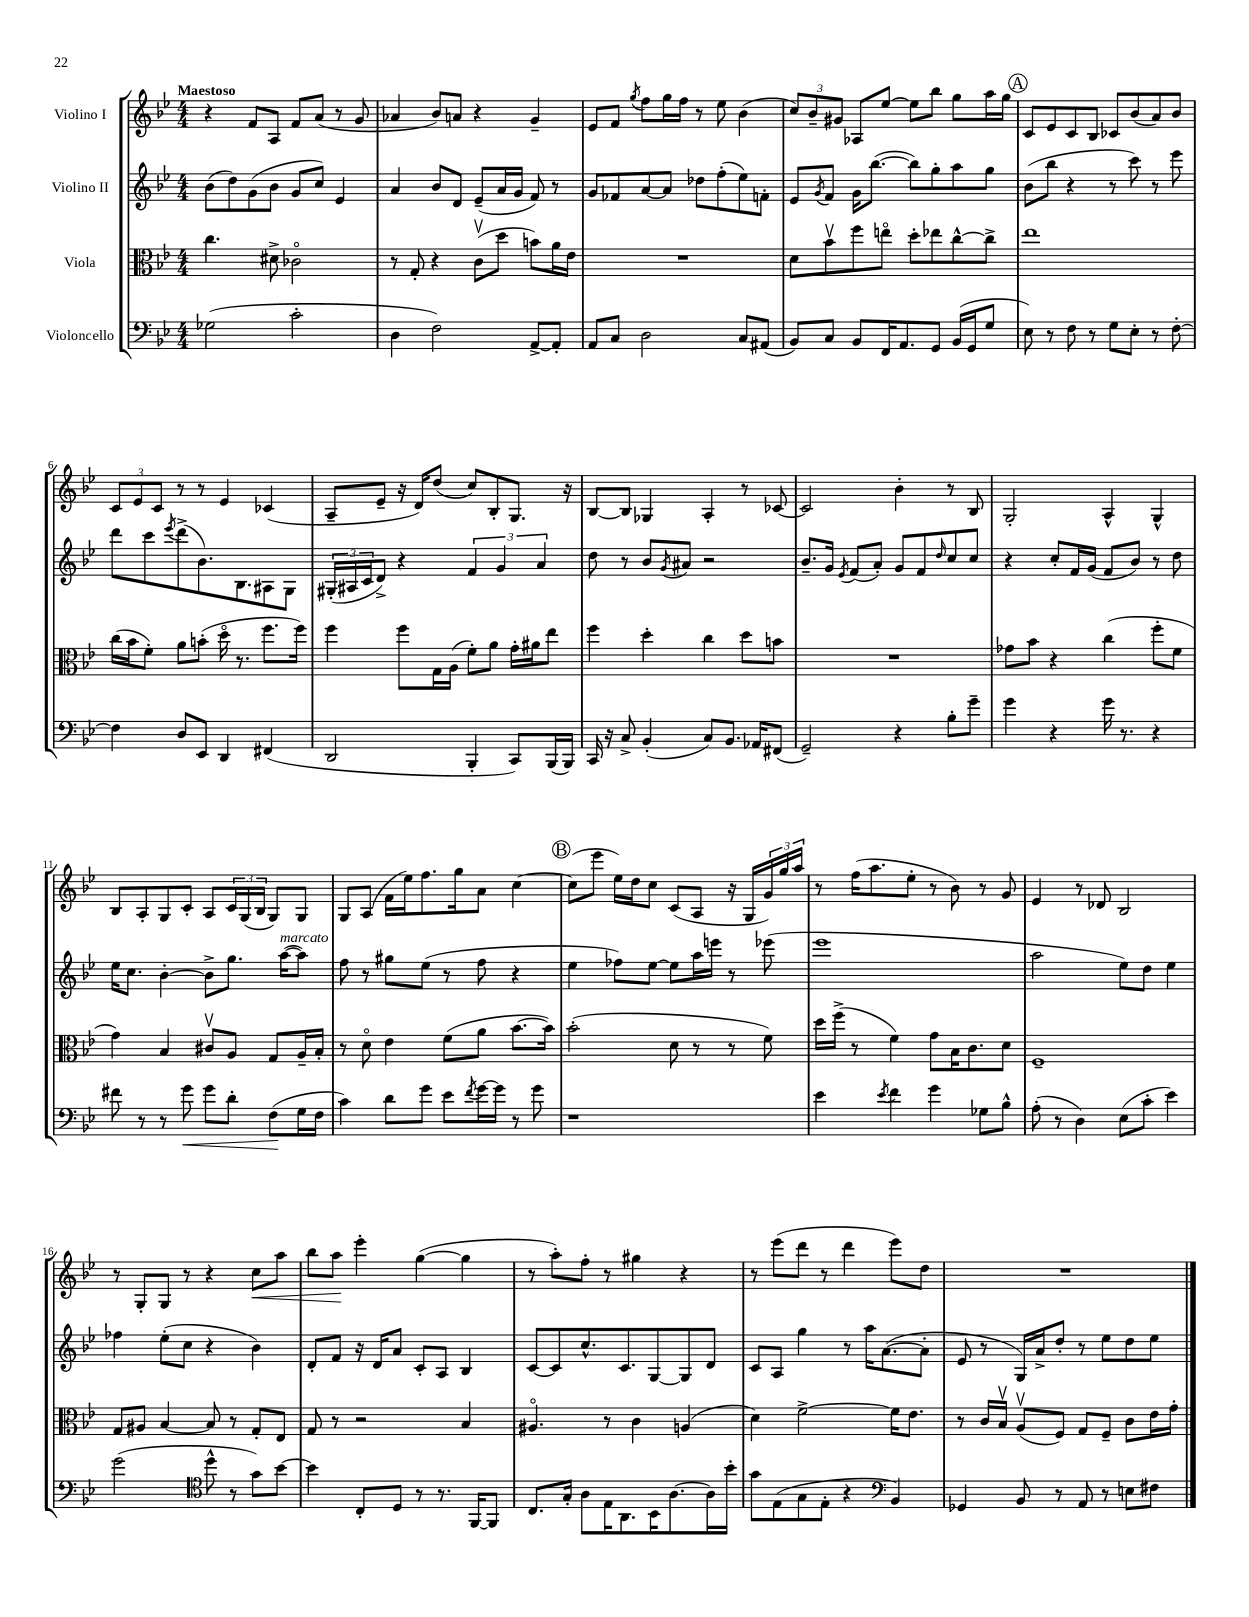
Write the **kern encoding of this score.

**kern	**kern	**kern	**kern
*staff4	*staff3	*staff2	*staff1
*clefF4	*clefC3	*clefG2	*clefG2
*k[b-e-]	*k[b-e-]	*k[b-e-]	*k[b-e-]
*M4/4	*M4/4	*M4/4	*M4/4
(2G-\	4.cc\	(8b-\L	4r
.	.	8dd\)	.
.	.	(8g\	8f/L
.	8d#^\	8b-\J	8A/J
2c'\	2c-o\	8g/L	8f/L
.	.	8cc/J)	(8a/J
.	.	4e-/	8r
.	.	.	8g/
=	=	=	=
4D\	8r	4a/	4a-/
.	8G'/	.	.
2F\)	4r	8b-/L	8b-/L)
.	.	8d/J	8a/J
.	(8cv\L	(8e-~/L	4r
.	8dd\J	16a/L	.
.	.	16g/JJ	.
[8AA^/L	8b\L)	8f/)	4g~/
8AA'/]J	16a\L	8r	.
.	16e-\JJ	.	.
=	=	=	=
8AA/L	1r	8g/L	8e-/L
8C/J	.	8f-/	8f/J
.	.	.	8qgg/
2D\	.	[8a/	8ff\L
.	.	8a/]J	16gg\L
.	.	.	16ff\JJ
.	.	8dd-\L	8r
.	.	(8ff'\	8ee-\
8C/L	.	8ee-\)	(4b-\
(8AA#/J	.	8f'\J	.
=	=	=	=
8BB-/L)	8d\L	8e-/L	12cc/L)
.	.	.	12b-~/
.	.	8qg/	.
8C/J	8b-v\	8f/J	.
.	.	.	12g#/J
8BB-/L	8ff\	16g\LK	8A-/L
.	.	([8.bb-\J	.
16FF/K	8eeo\J	.	[8ee-/J
8.AA/	.	.	.
.	8dd'\L	8bb-\]L)	8ee-\]L
8GG/J	8ee-\	8gg'\	8bb-\J
(16BB-/LL	[8cc^^\	8aa\	8gg\L
16GG/J	.	.	.
8G/J	8cc^\]J	8gg\J	16aa\L
.	.	.	16gg\JJ
=	=	=	=
8E-\)	1ee-	(8b-\L	8c/L
8r	.	8bb-\J	8e-/
8F\	.	4r	8c/
8r	.	.	8B-/J
8G\L	.	8r	8c-/L
8E-'\J	.	8ccc\)	(8b-/
8r	.	8r	8a/)
[8F'\	.	8eee-\	8b-/J
=	=	=	=
4F\]	(16cc\LL	8ddd\L	12c/L
.	16b-\J	.	.
.	.	.	12e-/
.	8f'\J)	8ccc\	.
.	.	.	12c/J
.	.	8qeee-/	.
8D/L	8a\L	(8ddd^\	8r
8EE-/J	(8b'\J	8.b-\)	8r
4DD/	16ddo\	.	4e-/
.	8.r	8.B-\	.
(4FF#/	8.ff\L	8A#\	(4c-/
.	.	8G\J	.
.	16ff\Jk)	.	.
=	=	=	=
2DD/	4ff\	(24G#'/LL	8A~/L
.	.	24A#/	.
.	.	24c/J	.
.	.	8d^/J)	8e-~/J
.	8ff\L	4r	16r
.	.	.	16d/LK)
.	16G\L	.	(8dd/J
.	(16A\JJ	.	.
4BBB-'/	8f'\L)	6f/	8cc/L)
.	8a\J	.	8B-'/
.	.	6g/	.
8CC/L)	16g'\LL	.	8.G/J
.	16a#\J	.	.
.	.	6a/	.
(16BBB-/L	8ee-\J	.	.
16BBB-/JJ)	.	.	16r
=	=	=	=
16CC/	4ff\	8dd\	[8B-/L
16r	.	.	.
8C^/	.	8r	8B-/]J
(4BB-'/	4dd'\	8b-/L	4G-/
.	.	8qg/	.
.	.	8a#/J	.
8C/L)	4cc\	2r	4A'/
8.BB-/J	.	.	.
.	8dd\L	.	8r
16AA-/LK	.	.	.
(8FF#/J	8b\J	.	[8c-/
=	=	=	=
2GG~/)	1r	8.b-~/L	2c-/]
.	.	16g/Jk	.
.	.	8qe-/	.
.	.	(8f/L	.
.	.	8a'/J)	.
4r	.	8g/L	4b-'\
.	.	8f/	.
.	.	16qqdd/	.
8B-'\L	.	8cc/	8r
8g~\J	.	8cc/J	8B-/
=	=	=	=
4g\	8g-\L	4r	2G'/
.	8b-\J	.	.
4r	4r	8cc'/L	.
.	.	16f/L	.
.	.	(16g/JJ	.
16g\	(4cc\	8f/L	4A^^/
8.r	.	.	.
.	.	8b-/J)	.
4r	8ff'\L	8r	4G^^/
.	8f\J	8dd\	.
=	=	=	=
8f#\	4g\)	16ee-\LK	8B-/L
.	.	8.cc\J	.
8r	.	.	8A'/
8r	4B-/	[4b-'\	8G/
8g\	.	.	8c'/J
8g\L	8c#v/L	8b-^\]L	8A/L
8d'\J	8A/J	8.gg\J	24c/L
.	.	.	(24G/
.	.	.	24B-/JJ
(8F\L	8G/L	.	8G/L)
.	.	([16aa\LK	.
16G\L	16A~/L	8aa\]J)	8G/J
16F\JJ	16B-'/JJ	.	.
=	=	=	=
4c\)	8r	8ff\	8G/L
.	8do\	8r	(8A/J
8d\L	4e-\	8gg#\L	16f\LL
.	.	.	16ee-\J)
8g\J	.	(8ee-\J	8.ff\
8e-\L	(8f\L	8r	.
.	.	.	16gg\k
8qf/	.	.	.
[16g\L	8a\J	8ff\	8a\J
16g\]JJ	.	.	.
8r	[8.b-\L	4r	[4cc\
8g\	.	.	.
.	16b-\]Jk)	.	.
=	=	=	=
1r	(2b-'\	4ee-\	(8cc\]L
.	.	.	8eee-\J
.	.	8ff-\L)	16ee-\LL)
.	.	.	16dd\J
.	.	[8ee-\J	8cc\J
.	8d\	8ee-\]L	(8c/L
.	8r	16aa\L	8A/J
.	.	16eee\JJ	.
.	8r	8r	16r
.	.	.	16G/LL
.	8f\)	(8eee-\	24g/)
.	.	.	24gg/
.	.	.	24aa/JJ
=	=	=	=
4e-\	16dd\LL	1eee-	8r
.	(16ff^\JJ	.	.
.	8r	.	(16ff\LK
.	.	.	8.aa\
8qe-/	.	.	.
4f\	4f\)	.	.
.	.	.	8ee-'\J
4g\	8g\L	.	8r
.	16B-\K	.	8b-\)
.	8.c\	.	.
8G-\L	.	.	8r
8B-^^\J	8d\J	.	8g/
=	=	=	=
(8A'\	1F~	2aa\	4e-/
8r	.	.	.
4D\)	.	.	8r
.	.	.	8d-/
(8E-\L	.	8ee-\L)	2B-/
8c'\J	.	8dd\J	.
4e-\)	.	4ee-\	.
=	=	=	=
(2g\	8G/L	4ff-\	8r
.	8A#/J	.	8G'/L
.	[4B-/	(8ee-'\L	8G/J
.	.	8cc\J	8r
*clefC4	*	*	*
8dd^^\	8B-/]	4r	4r
8r	8r	.	.
8g\L)	8G'/L	4b-\)	8cc\L
[8b-\J	8E-/J	.	8aa\J
=	=	=	=
4b-\]	8G/	8d'/L	8bb-\L
.	8r	8f/J	8aa\J
8C'/L	2r	16r	4eee-'\
.	.	16d/LK	.
8D/J	.	8a/J	.
8r	.	8c'/L	([4gg\
8.r	.	8A/J	.
.	4B-/	4B-/	4gg\]
[16FF/LK	.	.	.
8FF/]J	.	.	.
=	=	=	=
8.C/L	4.A#o/	[8c/L	8r
.	.	8c/]	8aa'\L)
16G'/Jk	.	.	.
8A\L	.	8.cc^^/	8ff'\J
16E-\K	8r	.	8r
8.AA\	.	8.c/	.
.	4c\	.	4gg#\
16BB-\K	.	[8G/	.
[8.A\	.	.	.
.	(4A/	8G/]	4r
16A\]L	.	8d/J	.
16b-'\JJ	.	.	.
=	=	=	=
8g\L	4d\)	8c/L	8r
(8E-\	.	8A/J	(8eee-\L
8G\	[2f^\	4gg\	8ddd\J
8E-'\J	.	.	8r
4r	.	8r	4ddd\
.	.	16aa\LK	.
.	.	([8.a\	.
*clefF4	*	*	*
4BB-/)	16f\]LK	.	8eee-\L)
.	8.e-\J	.	.
.	.	8a'\]J	8dd\J
=	=	=	=
4GG-/	8r	8e-/	1r
.	16c/LL	8r	.
.	16B-v/JJ	.	.
8BB-/	(8Av/L	16G/LL)	.
.	.	16a^/J	.
8r	8F/J)	8dd'/J	.
8AA/	8G/L	8r	.
8r	8F~/J	8ee-\L	.
8E\L	8c\L	8dd\	.
8F#\J	16e-\L	8ee-\J	.
.	16g'\JJ	.	.
==	==	==	==
*-	*-	*-	*-
